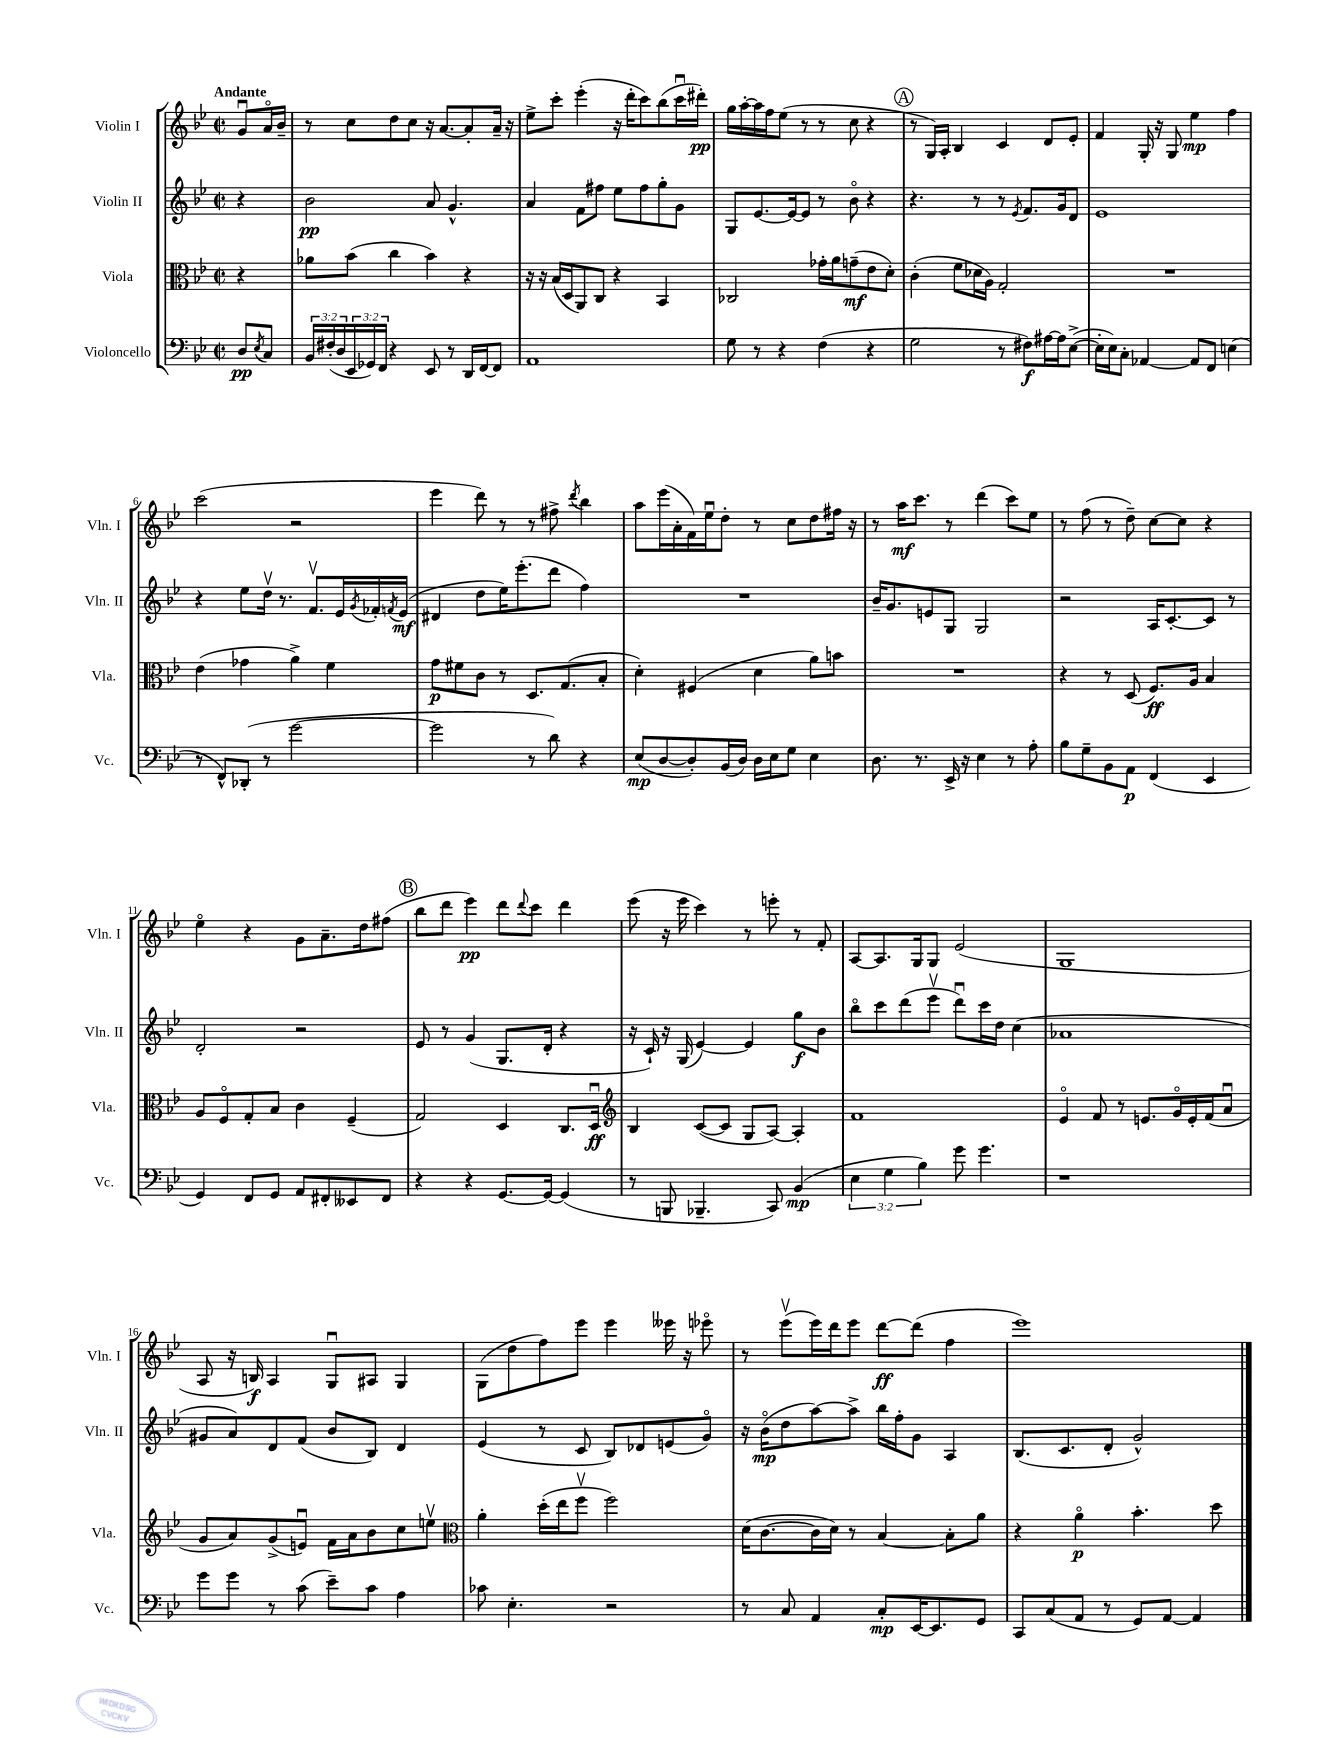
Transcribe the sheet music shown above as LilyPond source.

<<
\new StaffGroup <<
\new Staff = "s0" \with { instrumentName = "Violin I" shortInstrumentName = "Vln. I" } {
    \clef treble \key bes \major \defaultTimeSignature \time 2/2 \partial 4 \tempo "Andante"
    g'8\downbow a'16\flageolet bes'16-- |
    r8 c''8 d''8 c''8 r16 a'8.~ a'8-. a'16-- r16 |
    ees''8-> c'''8-. ees'''4-.( r16 d'''16-. c'''8) bes''8( c'''16\downbow dis'''16-.\pp) |
    g''16 a''16~-. a''16 f''16 ees''8( r8 r8 c''8 r4 |
    \mark \markup { \circle "A" } r8 g16) a16-. bes4 c'4 d'8 ees'8-. |
    f'4 g16-. r16 g8 ees''4\mp f''4 |
    c'''2( r2 |
    ees'''4 d'''8) r8 r8 fis''8-> \acciaccatura { d'''8 } bes''4 |
    a''8 ees'''16( a'16-. f'16) ees''16\downbow d''8-. r8 c''8 d''8 fis''16 r16 |
    r8 a''16\mf c'''8. r8 d'''4( c'''8) ees''8 |
    r8 f''8( r8 d''8--) c''8~ c''8 r4 |
    ees''4\flageolet r4 g'8 a'8.-- d''16 fis''8( |
    \mark \markup { \circle "B" } bes''8 d'''8 ees'''4\pp) d'''8 \appoggiatura { d'''8 } c'''8 d'''4 |
    ees'''8( r16 ees'''16 c'''4) r8 e'''8-. r8 f'8-. |
    a8~ a8. g16 g8 ees'2( |
    g1 |
    a8 r16 b16\f) a4 g8\downbow ais8 g4 |
    g8( d''8 f''8) ees'''8 ees'''4 eeses'''16 r16 ees'''8\flageolet |
    r8 ees'''8\upbow( ees'''16) d'''16 ees'''8 d'''8~\ff d'''8( f''4 |
    ees'''1) \bar "|." |
}
\new Staff = "s1" \with { instrumentName = "Violin II" shortInstrumentName = "Vln. II" } {
    \clef treble \key bes \major \defaultTimeSignature \time 2/2 \partial 4
    r4 |
    bes'2\pp a'8 g'4.-^ |
    a'4 f'8 fis''8 ees''8 fis''8 g''8-. g'8 |
    g8 ees'8.~ ees'16~ ees'8 r8 bes'8\flageolet r4 |
    \mark \markup { \circle "A" } r4. r8 r8 \acciaccatura { ees'8 } f'8. g'16 d'8 |
    ees'1 |
    r4 ees''8 d''16\upbow r8. f'8.\upbow ees'16 \acciaccatura { g'8 } fes'16-. \acciaccatura { f'8 } ees'16\mf( |
    dis'4 d''8 ees''16) ees'''8.-.( d'''8 f''4) |
    R1 |
    bes'16-- g'8. e'8 g8 g2 |
    r2 a16 c'8.~-. c'8 r8 |
    d'2-. r2 |
    \mark \markup { \circle "B" } ees'8 r8 g'4( g8. d'16-. r4 |
    r16 c'16-!) r16 g16( ees'4~) ees'4 g''8\f bes'8 |
    bes''8\flageolet c'''8 d'''8( ees'''8\upbow d'''8\downbow) c'''16 d''16 c''4( |
    aes'1 |
    gis'8 a'8) d'8 f'8( bes'8 bes8) d'4 |
    ees'4( r8 c'8 bes8) des'8 e'8( g'8\flageolet) |
    r16 bes'16\flageolet\mp( d''8 a''8~) a''8-> bes''16 f''16-. g'8 a4 |
    bes8.( c'8. d'8-. g'2-^) \bar "|." |
}
\new Staff = "s2" \with { instrumentName = "Viola" shortInstrumentName = "Vla." } {
    \clef alto \key bes \major \defaultTimeSignature \time 2/2 \partial 4
    r4 |
    aes'8 bes'8( c''4 bes'4) r4 |
    r16 r16 bes16( d16 a,8) c8 r4 bes,4 |
    ces2 ges'16-. a'16 g'8--\mf( ees'8 d'8-.) |
    \mark \markup { \circle "A" } c'4-.( f'8 des'16 a16) g2-. |
    R1 |
    ees'4( ges'4 a'4->) f'4 |
    g'8\p fis'8 c'8 r8 d8. g8.( bes8-. |
    d'4-.) fis4( d'4 a'8) b'8 |
    R1 |
    r4 r8 d8( f8.\ff) a16 bes4 |
    a8 f8\flageolet g8-. bes8 c'4 f4--( |
    \mark \markup { \circle "B" } g2) d4 c8. d16\downbow\ff |
    \clef treble bes4 c'8~( c'8 g8 a8~) a4-. |
    f'1 |
    ees'4\flageolet f'8 r8 e'8. g'16\flageolet e'16-. f'16( a'8\downbow |
    g'8 a'8) g'8->( e'8\downbow) f'16 a'16 bes'8 c''8 e''8\upbow |
    \clef alto a'4-. d''16-.( ees''16 f''8\upbow f''2) |
    d'16( c'8.~ c'16 d'16) r8 bes4~ bes8-. a'8 |
    r4 a'4\flageolet\p bes'4.-. d''8 \bar "|." |
}
\new Staff = "s3" \with { instrumentName = "Violoncello" shortInstrumentName = "Vc." } {
    \clef bass \key bes \major \defaultTimeSignature \time 2/2 \override Staff.TupletNumber.text = #tuplet-number::calc-fraction-text \partial 4
    d8\pp \acciaccatura { ees8 } c8 |
    \tuplet 3/2 { bes,16 fis16-.( d16 } \tuplet 3/2 { ees,16 ges,16) f,16 } r4 ees,8 r8 d,16 f,16~ f,8 |
    a,1 |
    g8 r8 r4 f4( r4 |
    \mark \markup { \circle "A" } g2 r8 fis8\f) ais16~ ais16 ees8~->( |
    ees16-. ees16) c8-. aes,4~ aes,8 f,8 e4( |
    r8 f,8-^) des,8-.( r8 g'2~ |
    g'2 r8 d'8) r4 |
    ees8\mp( d8~ d8-.) bes,16( d16) d16 ees16 g8 ees4 |
    d8. r8. ees,16-> r16 ees4 r8 a8-. |
    bes8 g8-- bes,8 a,8\p f,4( ees,4 |
    g,4) f,8 g,8 a,8 fis,8-. eeses,8 fis,8 |
    \mark \markup { \circle "B" } r4 r4 g,8.~ g,16~ g,4( |
    r8 b,,8 bes,,4.-- c,8) bes,4\mp( |
    \tuplet 3/2 { ees4 g4 bes4) } g'8 g'4. |
    r1 |
    g'8 g'8 r8 c'8( ees'8--) c'8 a4 |
    ces'8 ees4.-. r2 |
    r8 c8 a,4 c8-.\mp ees,16~ ees,8. g,8 |
    c,8 c8( a,8 r8 g,8) a,8~ a,4 \bar "|." |
}
>>
>>
